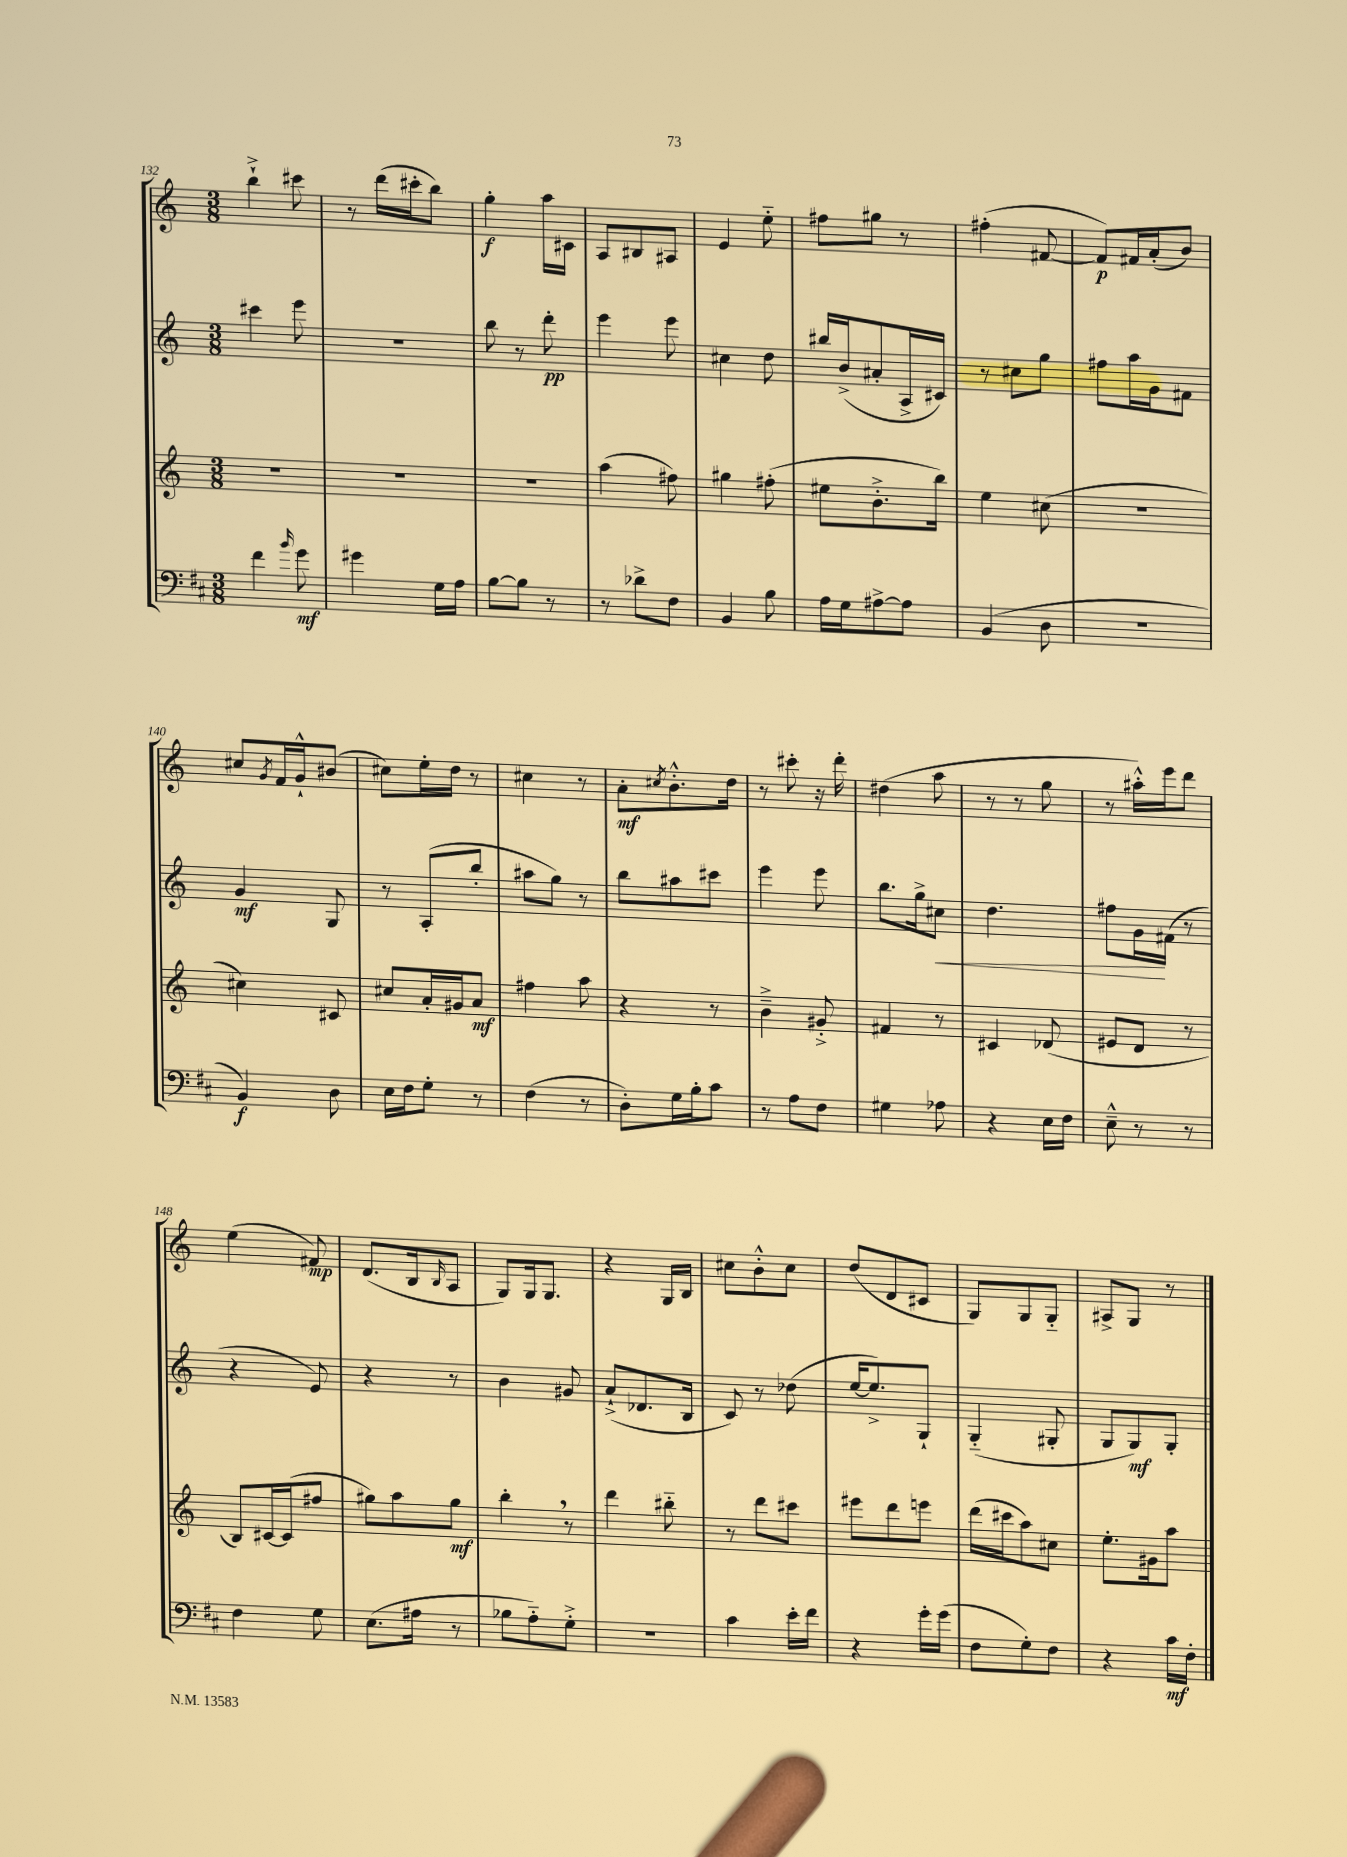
<<
\new StaffGroup <<
\new Staff = "s0" {
    \clef treble \key c \major \numericTimeSignature \time 3/8
    b''4-!-> cis'''8 |
    r8 d'''16( cis'''16-. b''8) |
    g''4-.\f a''16 cis'16 |
    a8 bis8 ais8 |
    e'4 e''8-_ |
    fis''8 gis''8 r8 |
    fis''4-.( fis'8~ |
    fis'8\p) fis'16 a'16-.( b'8) |
    cis''8 \acciaccatura { g'8 } f'16 g'16-!-^ bis'8( |
    cis''8) e''16-. d''16 r8 |
    cis''4 r8 |
    a'8-.\mf \acciaccatura { cis''8 } b'8.-.-^ d''16 |
    r8 cis'''8-. r16 d'''16-. |
    dis''4( a''8 |
    r8 r8 g''8 |
    r8 ais''16-.-^) e'''16 d'''8 |
    e''4( fis'8\mp) |
    d'8.( b16 \grace { b16 } a8 |
    g8) g16 g8. |
    r4 g16 b16 |
    cis''8 b'8-.-^ cis''8 |
    d''8( d'8 cis'8 |
    g8) g8 g8-_ |
    ais8-> g8 r8 \bar "|." |
}
\new Staff = "s1" {
    \clef treble \key c \major \numericTimeSignature \time 3/8
    cis'''4 e'''8 |
    R4. |
    b''8 r8 d'''8-.\pp |
    e'''4 e'''8 |
    cis''4 d''8 |
    bis''16 b'16->( ais'8-. a16-> cis'16) |
    r8 cis''8 g''8 |
    fis''8 a''16 g'16 fis'8 |
    g'4\mf g8 |
    r8 a8-.( b''8-. |
    ais''8 g''8) r8 |
    b''8 ais''8 cis'''8 |
    e'''4 e'''8 |
    b''8. g''16-> cis''8\< |
    d''4. |
    fis''8 g'16\! fis'16( r8 |
    r4 e'8) |
    r4 r8 |
    b'4 gis'8 |
    a'8-!->( des'8. b16 |
    c'8) r8 des''8( |
    e''16~ e''8.->) g8-! |
    g4-_( gis8-. |
    g8 g8\mf) g8-. \bar "|." |
}
\new Staff = "s2" {
    \clef treble \key c \major \numericTimeSignature \time 3/8
    R4. |
    R4. |
    R4. |
    a''4( fis''8) |
    gis''4 fis''8-.( |
    eis''8 b'8.-.-> b''16) |
    e''4 cis''8( |
    R4. |
    cis''4) cis'8 |
    cis''8 a'16-. gis'16 a'8\mf |
    fis''4 a''8 |
    r4 r8 |
    b'4---> gis'8-.-> |
    fis'4 r8 |
    cis'4 des'8( |
    eis'8 d'8 r8 |
    b8) cis'16~ cis'16( fis''8 |
    gis''8) a''8 gis''8\mf |
    b''4-. \breathe r8 |
    d'''4 bis''8-_ |
    r8 d'''8 cis'''8 |
    eis'''8 d'''8 e'''8 |
    d'''16( cis'''16 a''8) cis''8 |
    e''8.-. gis'16 a''8 \bar "|." |
}
\new Staff = "s3" {
    \clef bass \key d \major \numericTimeSignature \time 3/8
    fis'4 \grace { b'16 } g'8\mf |
    gis'4 g16 a16 |
    b8~ b8 r8 |
    r8 des'8-> fis8 |
    b,4 b8 |
    a16 g16 ais8~-> ais8 |
    b,4( d8 |
    R4. |
    b,4\f) d8 |
    e16 fis16 g8-. r8 |
    fis4( r8 |
    d8-.) g16 b16-. cis'8 |
    r8 a8 fis8 |
    gis4 aes8 |
    r4 e16 fis16 |
    e8---^ r8 r8 |
    fis4 g8 |
    e8.( ais16 r8 |
    bes8 a8-_) g8-.-> |
    R4. |
    cis'4 e'16-. fis'16 |
    r4 g'16-. g'16( |
    fis8 g8-.) fis8 |
    r4 cis'16\mf fis16-. \bar "|." |
}
>>
>>
\layout { \context { \Score currentBarNumber = #132 } }
